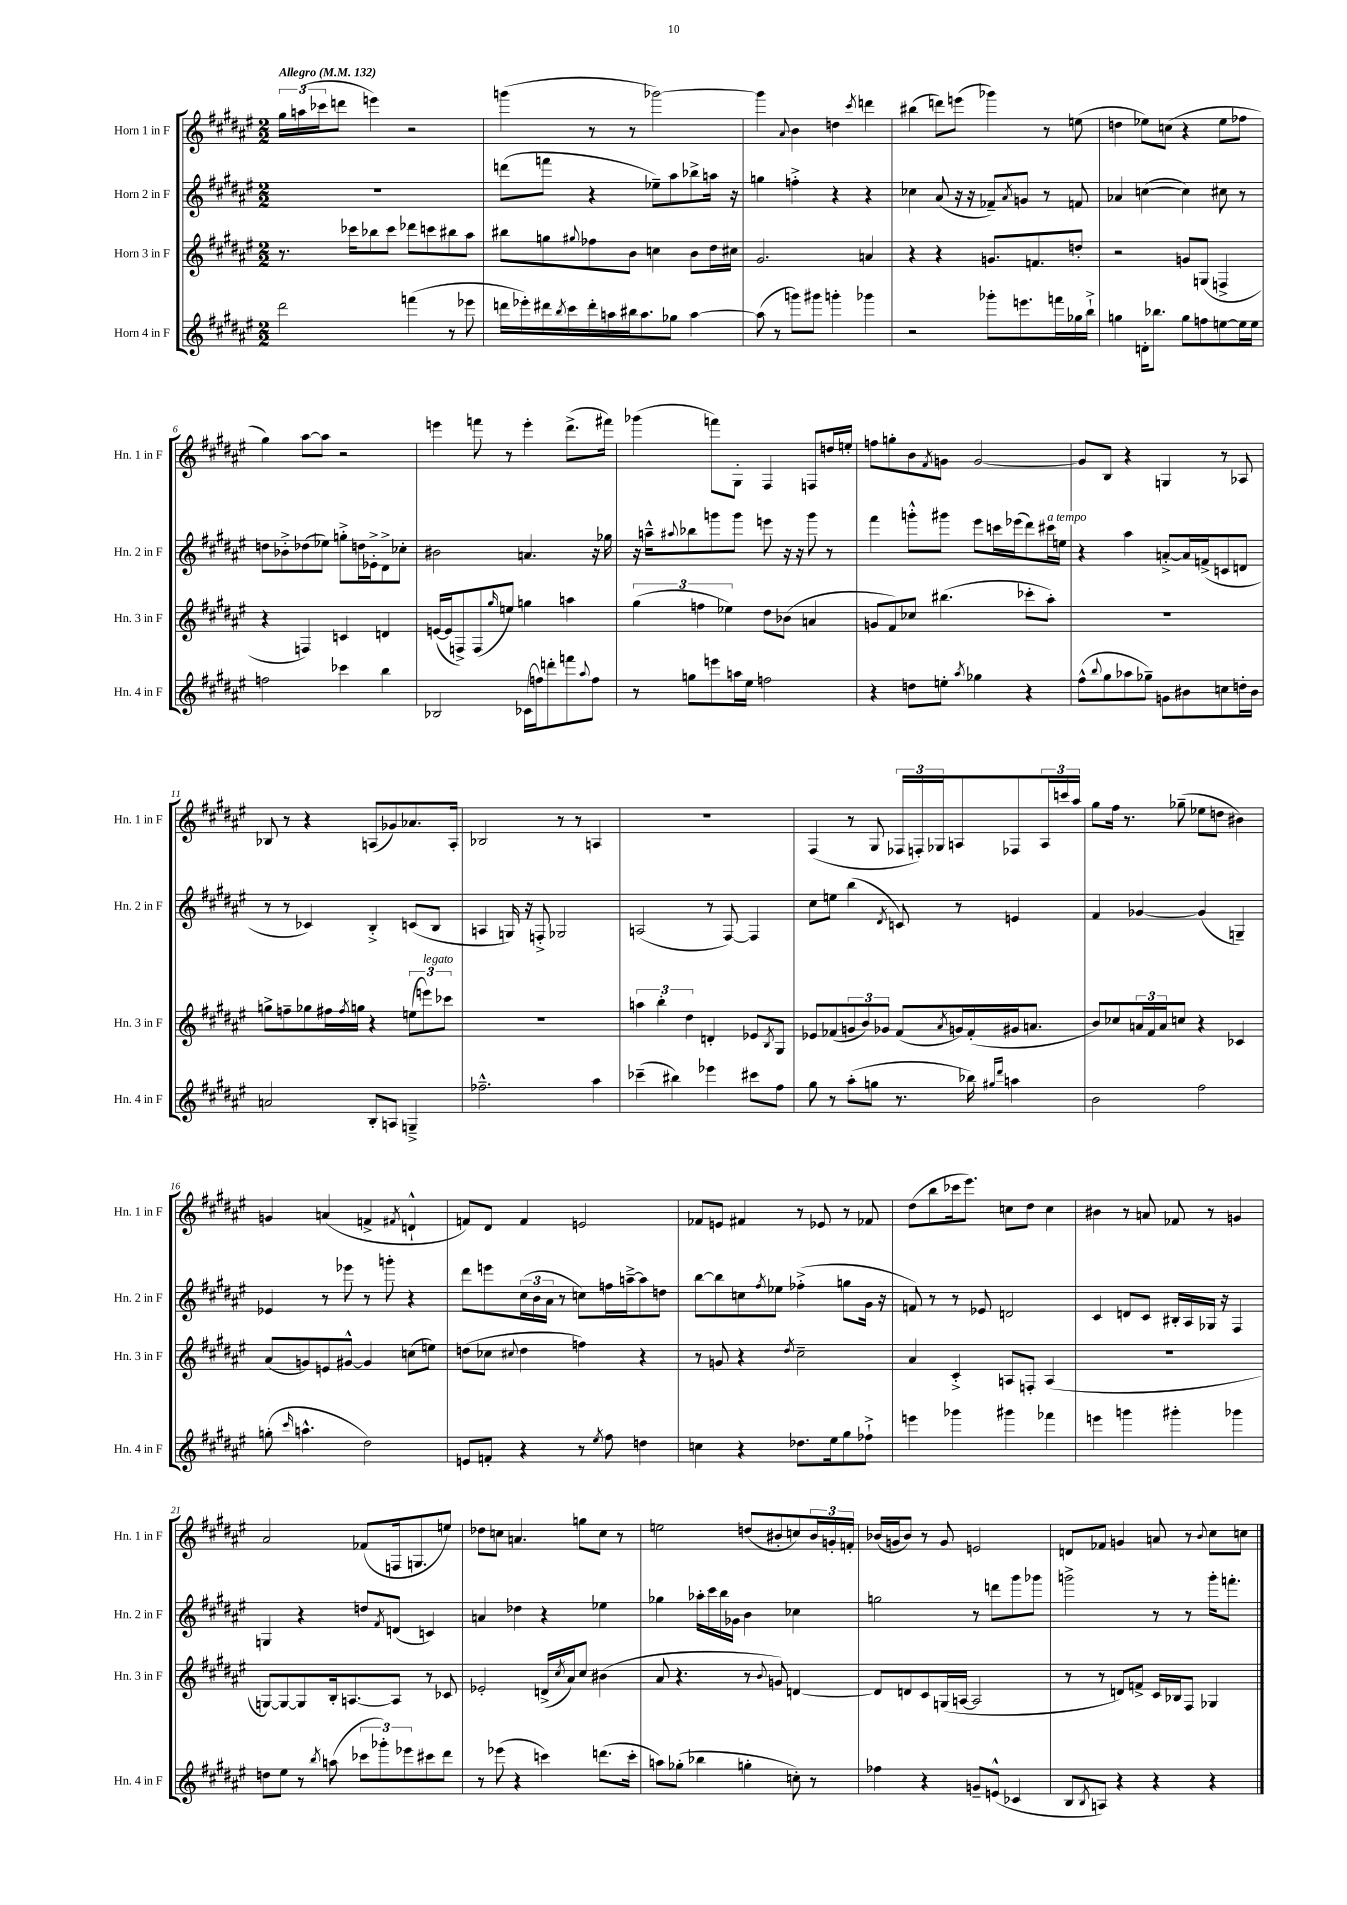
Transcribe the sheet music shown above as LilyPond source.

<<
\new StaffGroup <<
\new Staff = "s0" \with { instrumentName = "Horn 1 in F" shortInstrumentName = "Hn. 1 in F" } {
    \clef treble \key fis \major \numericTimeSignature \time 2/2 \tempo "Allegro" 4 = 132
    \tuplet 3/2 { gis''16 a''16( ces'''16 } d'''8 e'''4) r2 |
    g'''4( r8 r8 ges'''2~) |
    ges'''4 \appoggiatura { ais'8 } b'4 d''4 \acciaccatura { cis'''8 } d'''4 |
    bis''4( d'''8) e'''8( ges'''4) r8 e''8( |
    d''4 ees''8) c''8( r4 ees''8 fes''8 |
    gis''4) ais''8~ ais''8 r2 |
    e'''4 f'''8 r8 e'''4-. dis'''8.->( fis'''16) |
    ges'''4( f'''8) gis8-. fis4 f8 d''16 e''16-. |
    f''8 g''8-. b'8 \acciaccatura { fis'8 } g'8 g'2~ |
    g'8 b8 r4 g4 r8 aes8 |
    bes8 r8 r4 a8( ges'8) aes'8. a16-. |
    bes2 r8 r8 a4 |
    R1 |
    fis4( r8 gis8 \tuplet 3/2 { fes16 f16-.) ges16 } a8 fes8 \tuplet 3/2 { a16 c'''16 ais''16 } |
    gis''8 fis''16 r8. ges''8--( ees''8 d''8 bis'4) |
    g'4 a'4( f'4-> \acciaccatura { fis'8 } d'4-!-^ |
    f'8) dis'8 f'4 e'2 |
    fes'8 e'8 fis'4 r8 ees'8 r8 fes'8 |
    dis''8( b''8 ces'''16 eis'''8.) c''8 dis''8 c''4 |
    bis'4 r8 a'8 fes'8 r8 g'4 |
    ais'2 fes'8( f16 g8. e''8) |
    des''8 c''8 a'4. g''8 c''8 r8 |
    e''2 d''8( bis'8-. c''8) \tuplet 3/2 { bis'16 g'16-. f'16-. } |
    bes'16( g'16 bes'8) r8 g'8 e'2 |
    d'8 fes'8 g'4 a'8 r8 \appoggiatura { b'8 } cis''8 c''8 \bar "|." |
}
\new Staff = "s1" \with { instrumentName = "Horn 2 in F" shortInstrumentName = "Hn. 2 in F" } {
    \clef treble \key fis \major \numericTimeSignature \time 2/2
    R1 |
    d'''8( f'''8 r4 ees''8--) ais''8 bes''8-> a''16 r16 |
    g''4 f''4-.-> r4 r4 |
    ces''4 ais'8( r16 r16 fes'8--) \acciaccatura { ais'8 } g'8 r8 f'8 |
    aes'4 c''4~( c''4) cis''8 r8 |
    d''8 bes'8-.-> des''8( ees''8) g''8-.-> d''16 ees'16-.-> dis'8-> ces''8-. |
    bis'2 a'4. r16 ges''16 |
    r16 a''16---^ \appoggiatura { ais''8 } bes''8 g'''8 g'''8 e'''8 r16 r16 g'''8 r8 |
    fis'''4 g'''8-.-^ gis'''8 eis'''8 c'''16 ees'''16( dis'''8) cis'''16^\markup { \italic "a tempo" } e''16 |
    r4 ais''4 a'8~-.-> a'16 f'16->( c'8 d'8 |
    r8 r8 ces'4) b4-.-> c'8( b8 |
    a4 g16) r16 f8-.-> ges2 |
    a2( r8 fis8~) fis4 |
    cis''8 e''8 b''4( \acciaccatura { dis'8 } c'8) r8 e'4 |
    fis'4 ges'4~ ges'4( g4--) |
    ees'4 r8 ees'''8 r8 g'''8-. r4 |
    dis'''8 e'''8 \tuplet 3/2 { cis''16( b'16 ais'16 } r8 c''8) f''16 a''16~---> a''8 d''8 |
    b''8~ b''8 c''8 \acciaccatura { fis''8 } ees''8 fes''4-.->( g''8 gis'16 r16 |
    f'8) r8 r8 ees'8 d'2 |
    cis'4 d'8 cis'8 bis16-. ais16 ges16 r16 fis4 |
    g4 r4 d''8 \acciaccatura { fis'8 } d'8( c'4) |
    a'4 des''4 r4 ees''4 |
    ges''4 aes''16-. cis'''16 b''16 ges'16 b'4 ces''4 |
    g''2 r8 d'''8 gis'''8 ges'''8 |
    g'''2-> r8 r8 g'''16-. f'''8.-. \bar "|." |
}
\new Staff = "s2" \with { instrumentName = "Horn 3 in F" shortInstrumentName = "Hn. 3 in F" } {
    \clef treble \key fis \major \numericTimeSignature \time 2/2
    r8. ces'''16 bes''8 ces'''8 des'''8 c'''8 bis''8 ais''8 |
    bis''8 g''8 \appoggiatura { gis''8 } fes''8 b'8 c''4 b'8 dis''16 cis''16 |
    gis'2. a'4 |
    r4 r4 g'8. f'8. d''8-. |
    r2 g'8 g8( f4-> |
    r4 f4) c'4 d'4 |
    e'16~( e'16 f8->) f8( \grace { gis''16 } e''8) g''4 a''4 |
    \tuplet 3/2 { gis''4( f''4 ees''4) } dis''8 bes'8( a'4 |
    g'8 fis'8) ces''8 bis''4.( ces'''8-. ais''8-.) |
    R1 |
    g''8-> f''8-- ges''8 fis''16 \acciaccatura { fis''8 } g''16 r4 \tuplet 3/2 { e''8( e'''8^\markup { \italic "legato" }) ces'''8 } |
    R1 |
    \tuplet 3/2 { a''4 b''4-. dis''4 } d'4-. ees'8 \acciaccatura { b8 } gis8 |
    ees'8 fes'8( \tuplet 3/2 { g'8 b'8) ges'8 } fes'8( \acciaccatura { ais'8 } g'16) fes'16-.( gis'16 a'8. |
    b'8) ces''8 \tuplet 3/2 { a'16 fis'16 a'16 } c''8 r4 ces'4 |
    ais'8( g'8) e'8 gis'8~-^ gis'4 c''8( e''8) |
    d''8( ces''8 \appoggiatura { cis''8 } d''4 f''4) r4 |
    r8 g'8 r4 \acciaccatura { dis''8 } cis''2-- |
    ais'4 cis'4-.-> a8 f8-. a4( |
    R1 |
    g8~) g8~ g8 b16-. a8.~ a8 r8 ces'8 |
    ees'2-. d'16->( \acciaccatura { cis''8 } ais'16) cis''8 bis'4( |
    ais'8 r4. r8 \appoggiatura { b'8 } g'8) d'4~ |
    d'8 d'8 cis'8 g16( a16~ a2 |
    r8 r8 d'8) f'8-> cis'16 bes16 fis8 ges4 \bar "|." |
}
\new Staff = "s3" \with { instrumentName = "Horn 4 in F" shortInstrumentName = "Hn. 4 in F" } {
    \clef treble \key fis \major \numericTimeSignature \time 2/2
    dis'''2 f'''4( r8 ees'''8 |
    d'''16 ees'''16-.) dis'''16 \acciaccatura { b''8 } cis'''16 dis'''16-. a''16 bis''16 a''8. ges''8 a''4~ |
    a''8( r8 g'''8) gis'''8 g'''4-. ges'''4 |
    r2 ges'''8-. e'''8. f'''16 ges''16 b''16-!-> |
    g''4 d'16-. bes''8. g''8 f''8 e''8~ e''16 e''16 |
    f''2 ces'''4 b''4 |
    bes2 ces'16( f''16) d'''8-. f'''8 \appoggiatura { ais''8 } f''8 |
    r8 g''8 e'''8 a''16 eis''16 f''2 |
    r4 d''8 e''8-. \acciaccatura { ais''8 } ges''4 r4 |
    fis''8-^( \appoggiatura { b''8 } gis''8 aes''8 ges''8--) g'8 bis'8 c''8 d''16-. bis'16 |
    a'2 b8-. a8 g4---> |
    fes''2.---^ ais''4 |
    ces'''4--( bis''4) ees'''4 cis'''8 fis''8 |
    gis''8 r8 ais''8-.( g''8 r8. bes''16) \grace { gis''16 dis'''16 } a''4 |
    b'2 fis''2 |
    g''8-.( \grace { cis'''16 } a''4.-^ dis''2) |
    e'8 f'8-. r4 r8 \acciaccatura { eis''8 } fis''8 d''4 |
    c''4 r4 des''8. eis''16 gis''8 fes''8-!-> |
    e'''4 ges'''4 gis'''4 fes'''4 |
    e'''4 g'''4 gis'''4-. ges'''4 |
    d''8 eis''8 r8 \acciaccatura { b''8 } a''8( \tuplet 3/2 { ces'''8 ges'''8-.) ees'''8 } cis'''8 dis'''8 |
    r8 ees'''8( r4 c'''4) d'''8.( c'''16-. |
    a''8) ges''8-.( bes''4 g''4-. c''8-.) r8 |
    fes''4 r4 g'8-- e'8-^( ces'4 |
    b8 \acciaccatura { b8 } a8) r4 r4 r4 \bar "|." |
}
>>
>>
